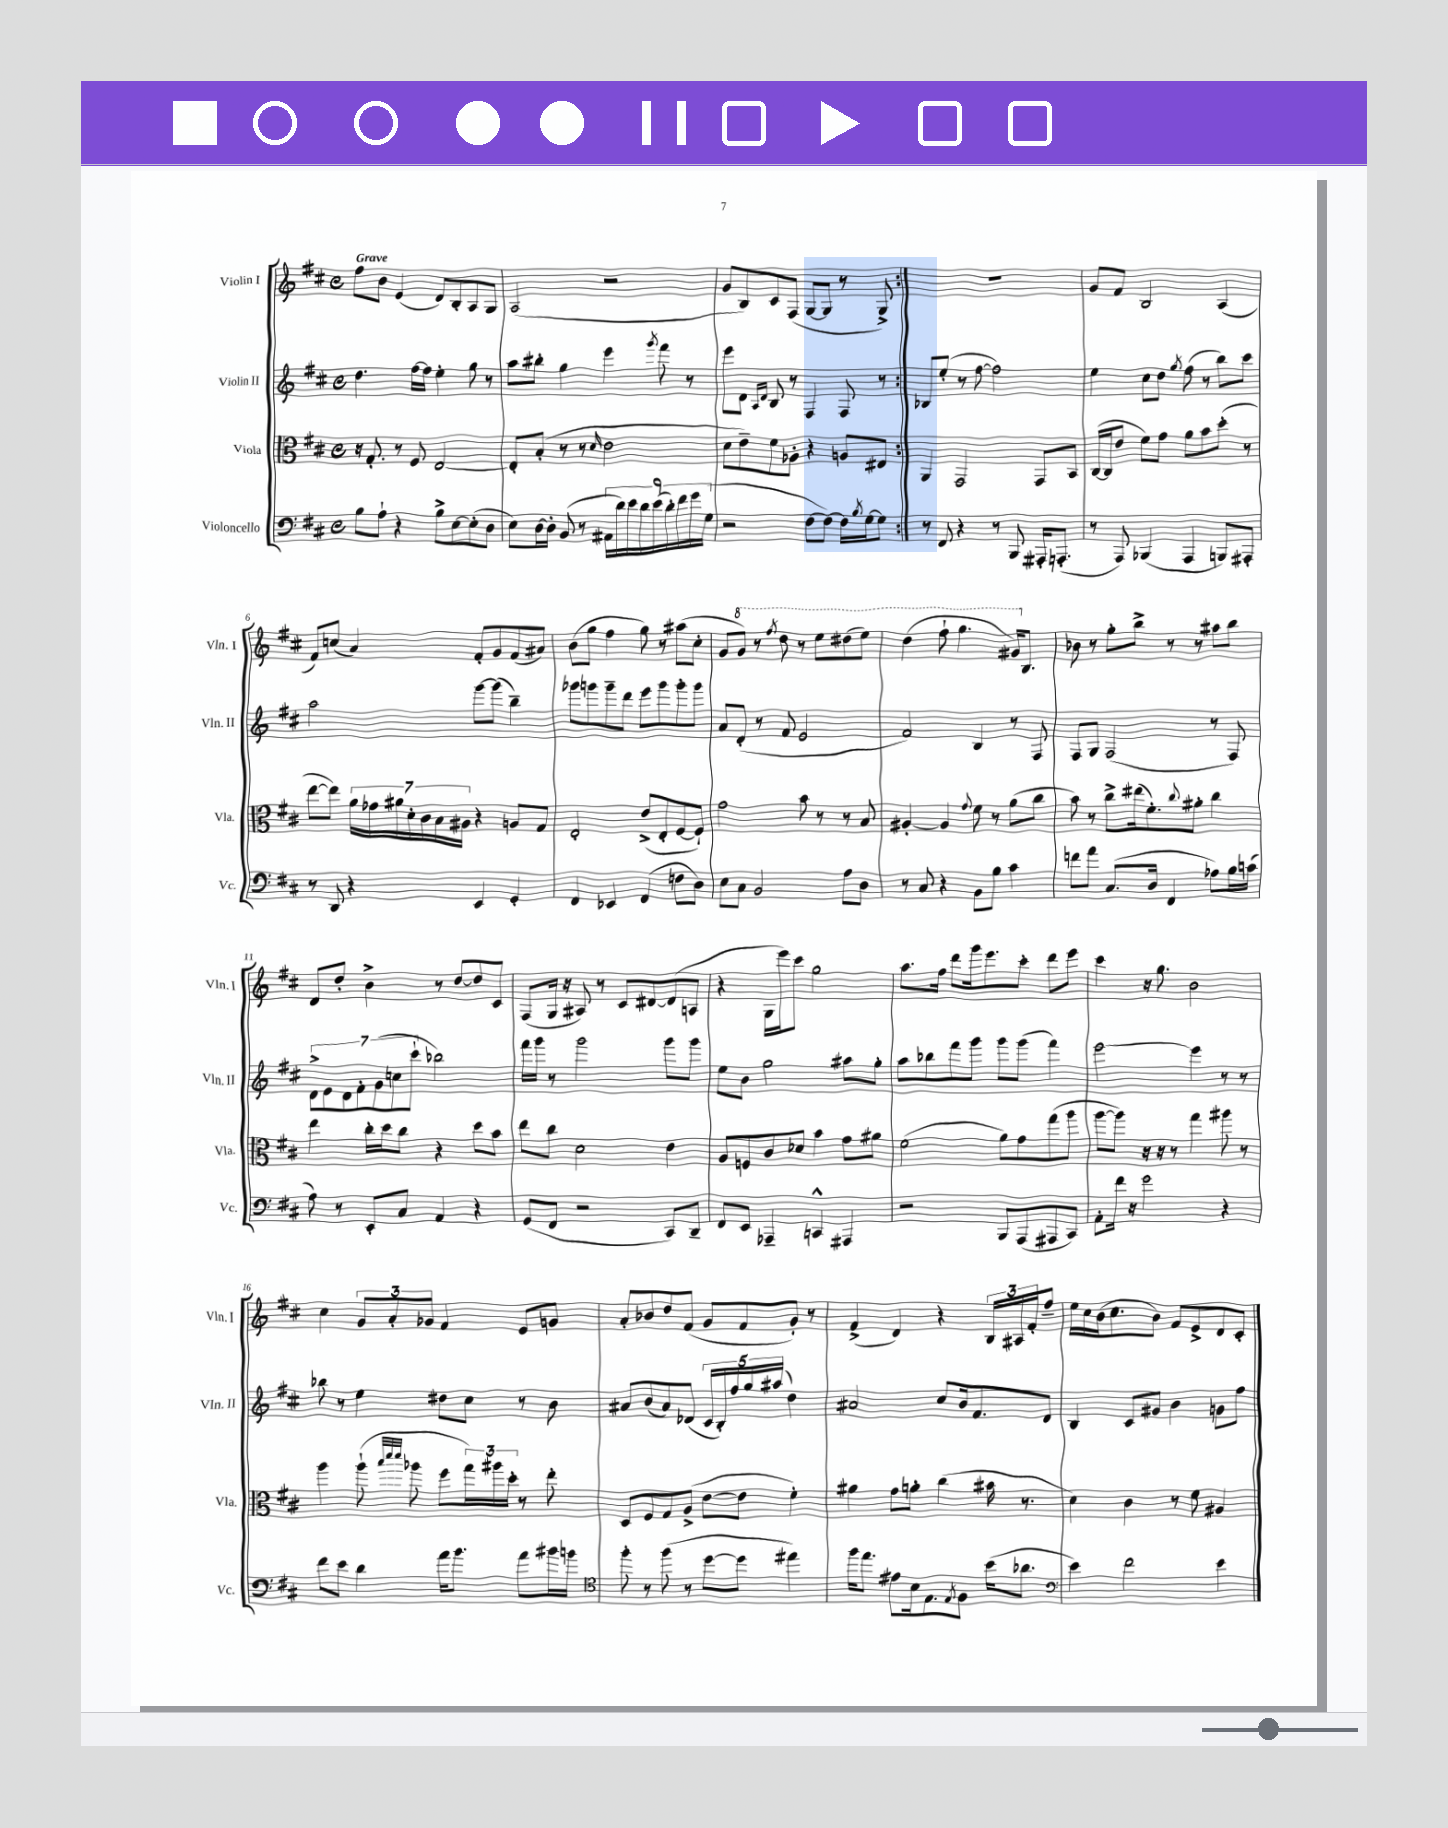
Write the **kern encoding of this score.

**kern	**kern	**kern	**kern
*staff4	*staff3	*staff2	*staff1
*clefF4	*clefC3	*clefG2	*clefG2
*k[f#c#]	*k[f#c#]	*k[f#c#]	*k[f#c#]
*M4/4	*M4/4	*M4/4	*M4/4
*met(c)	*met(c)	*met(c)	*met(c)
8B\L	16r	4.dd\	8ff#\L
.	8.G'/	.	.
8A`\J	.	.	8b\J
4r	8r	.	(4e/
.	8F#/	[16ff#\LL	.
.	.	16ff#\]JJ	.
8B^\L	[2E/	4ee'\	8d/L)
[8E\	.	.	8B'/
(8E'\]	.	8gg\	8A/
8D\J	.	8r	8G/J
=	=	=	=
8E\L)	8E'/]L	8aa\L	(2A/
[16D\L	(8B'/J	8bb#'\J	.
16D'\]JJ	.	.	.
(8BB/	8r	4gg\	.
8r	8r	.	.
.	16qqd/	.	.
18AA#\LL	2e\	4eee\	2r
18d\)	.	.	.
18e\	.	.	.
18d\	.	.	.
(18e\	.	.	.
.	.	8qggg/	.
.	.	8fff#\	.
18d'\)	.	.	.
18f#\	.	.	.
.	.	8r	.
18g\	.	.	.
(18G\JJ	.	.	.
=	=	=	=
2r	8d\L	8eee\L	8g/L
.	8e~\)	8d\J	8B/)
.	.	16qqA/LL	.
.	.	16qqd/JJ	.
.	8f#\	8B/	8c#/
.	8A-'\J	8r	(8F#/J
[8F#\L	4r	4F#/	[8G/L
8F#\_J)	.	.	8G/]J
16F#\]LL	8A/L	8F#/	8r
8qB/	.	.	.
[16G\J	.	.	.
8G\]J	8E#/J	8r	8G^/)
=:|!	=:|!	=:|!	=:|!
8r	4AA/	8B-/L	1r
8FF#/	.	(8ee'/J	.
4r	2GG/	8r	.
.	.	[8ff#\	.
8r	.	2ff#\])	.
8BBB/	.	.	.
16AAA#'/LK	8GG/L	.	.
(8.AAA'/J	.	.	.
.	8BB/J	.	.
=	=	=	=
8r	([16C#/LL	4ee\	8g/L
.	16C#/]J	.	.
8AAA/)	8e/J	.	8f#/J
(4BBB-/	8f#\L)	8cc#\L	2B/
.	8g\J	8dd\J	.
.	.	8qgg/	.
4AAA/	8a\L	(8ff#\	.
.	8b\	8r	.
8BBB/L)	(8dd'\J	8bb\L)	(4A/
8AAA#'/J	8r	8ccc#\J	.
=	=	=	=
8r	[8ee\L	2aa\	8f#/L)
8DD/	8ee\]J)	.	(8cc/J
4r	28a\LL	.	4a/)
.	28g-\	.	.
.	28a#\	.	.
.	28d'\	.	.
.	28c#\	.	.
.	28B\	.	.
.	28A#\JJ	.	.
4EE/	4r	[8ggg\L	8f#'/L
.	.	(8ggg\]J	8g/
4GG'/	8A/L	4bb~\)	(8f#/
.	8G/J	.	8a#/J)
=	=	=	=
4FF#/	2E'/	8ggg-\L	(8b\L
.	.	8ggg\	8gg\J
4EE-/	.	8ggg~\	4ff#\
.	.	8ddd\J	.
(4FF#/	(8e^/L	8eee\L	8gg\)
.	8E'/	8ggg\	8r
8F\L	[8F#/	8ggg'\	(8aa#\L
8D\J)	8F#`/]J)	8ggg\J	8cc#'\J
=	=	=	=
8E\L	2g\	8a/L	8g/L
8C#\J	.	(8d'/J	8gg/J)
2BB/	.	8r	8r
.	.	.	8qfff#/
.	.	8f#/	8ddd\
.	8b\	2e/	8r
.	8r	.	8eee\L
8A\L	8r	.	(8ddd#\
8D\J	8B/	.	8eee\J)
=	=	=	=
8r	[4A#'/	2f#/)	(4ddd\
8C#/	.	.	.
4r	4A#/]	.	8fff#`\
.	.	.	4.ggg\
.	8qqg/	.	.
8BB\L	8f#\	4B/	.
8B\J	8r	.	.
4c#\	(8a\L	8r	16gg#/LK)
.	.	.	8.B/J
.	8cc#\J	8F#/	.
=	=	=	=
8f\L	8b\)	8F#/L	8b-\
8a\J	8r	8G/J	8r
(8.C#/L	8cc#^\L	(2F#/	8gg'\L
.	(16ee#\k	.	8bb^\J
16D/Jk	8.f#'\)	.	.
4FF#/	.	.	8r
.	8qqcc#/	.	.
.	8a#'\J	.	8r
8A-\L)	4cc#\	8r	8aa#\L
16B\L	.	8F#/)	8bb\J
(16c\JJ	.	.	.
=	=	=	=
8A\)	4ee\	14d^\L	8d/L
.	.	14e\	.
8r	.	.	8dd'/J
.	.	14d\	.
.	.	14f#'\	.
8EE'/L	16cc#'\LL	.	4b^\
.	.	(14g\	.
.	16dd\J	.	.
.	.	14cc\	.
8C#/J	8cc#\J	.	.
.	.	14ccc#`\J	.
4AA/	4r	2bb-\)	8r
.	.	.	[8dd/L
4r	8dd\L	.	8dd/]
.	8b\J	.	8c#/J
=	=	=	=
(8GG/L	8ee\L	16fff#\LL	(8F#/L
.	.	16ggg\JJ	.
8FF#/J	8cc#\J	8r	16G/Jk
.	.	.	16r
2r	2d\	2ggg\	8A#/)
.	.	.	8r
.	.	.	8c#/L
.	.	.	[8d#/
8CC#/L)	4e\	8ggg\L	(8d#/]
8DD~/J	.	8ggg\J	8A/J
=	=	=	=
8FF#/L	8A/L	8ee\L	4r
8EE/J	8F/	8b\J	.
4AAA-~/	8c#/	2gg\	16G\LL
.	.	.	16eee\J)
.	8d-/J	.	8ccc#\J
4CC^^/	4b\	.	2gg\
4AAA#/	8g\L	8aa#\L	.
.	8a#\J	8gg'\J	.
=	=	=	=
2r	(2f#\	8aa\L	8.aa\L
.	.	8bb-\	.
.	.	.	16ff#\Jk
.	.	8fff#\	8ddd\L
.	.	8ggg\J	16ggg\k
.	.	.	8.eee\
8BBB/L	8a\L)	8ggg\L	.
(8AAA/	8g\	(8ggg\J	8ccc#'\J
8AAA#/	(8gg\	4fff#\)	8ddd\L
8CC#/J)	8aa\J	.	8eee\J
=	=	=	=
8AA'\L	[8aa\L	[2eee\	4ccc#\
16f#\Jk	8aa\]J)	.	.
16r	.	.	.
2g\	16r	.	16r
.	16r	.	8.gg\
.	8r	.	.
.	4gg\	4eee\]	2b\
4r	8aa#\	8r	.
.	8r	8r	.
=	=	=	=
8f#\L	4aa\	8bb-\	4cc#\
8e\J	.	8r	.
4d\	(8aa`\	4ee\	12g/L
.	.	.	12a'/
.	32qqbb/LLL	.	.
.	32qqddd/	.	.
.	32qqddd/JJJ	.	.
.	8aa-\	.	.
.	.	.	12g-/J
16a\LK	8ff#\L	8dd#\L	4f#/
8.b\J	.	.	.
.	24gg\L)	8cc#\J	.
.	24aa#\	.	.
.	24dd'\JJ	.	.
8a\L	8r	8r	8e/L
16b#\L	8ee'\	8b\	8g/J
16b\JJ	.	.	.
=	=	=	=
*clefC4	*	*	*
8ff#'\	8D/L	8a#/L	8a'/L
8r	8F#/	(8b/	8b-/
(8ff#\	8G/	8a#/)	8dd/
8r	(8A^/J	(8d-/J	(8f#/J
[8dd\L	[8e\L	20c#/LL	8g/L
.	.	20B'/)	.
.	.	20ff#/	.
8dd\]J	8e\]J	.	8f#/
.	.	20gg/	.
.	.	(20aa#/JJ	.
4ee#\)	4f#'\)	4dd\)	8g'/J)
.	.	.	8r
=	=	=	=
16ff#\LK	4a#\	2a#/	(4f#^/
8.ee\J	.	.	.
8e#\L	8g\L	.	4d/)
16B\k	8a'\J	.	.
8.E\	.	.	.
.	(4cc#\	8cc#/L	4r
8qE/	.	.	.
8F#\J	.	16b/k	.
.	.	8.f#/	.
(16b\LK	16b#\	.	24B/LL
.	.	.	24A#/
8.a-\J	8.r	.	.
.	.	.	24f#'/J
.	.	8d/J	8ff#~/J
=	=	=	=
*clefF4	*	*	*
4e\)	4d\)	4B/	16ee\LL
.	.	.	16cc#\
.	.	.	(16b\J
.	.	.	8.cc#\
2f#\	4c#\	8c#/L	.
.	.	8g#/J	8b\J)
.	8r	4b\	8f#/L
.	8f#\	.	8e^/
4e\	4A#/	8g\L	8d/
.	.	8ff#\J	8c#'/J
==	==	==	==
*-	*-	*-	*-
